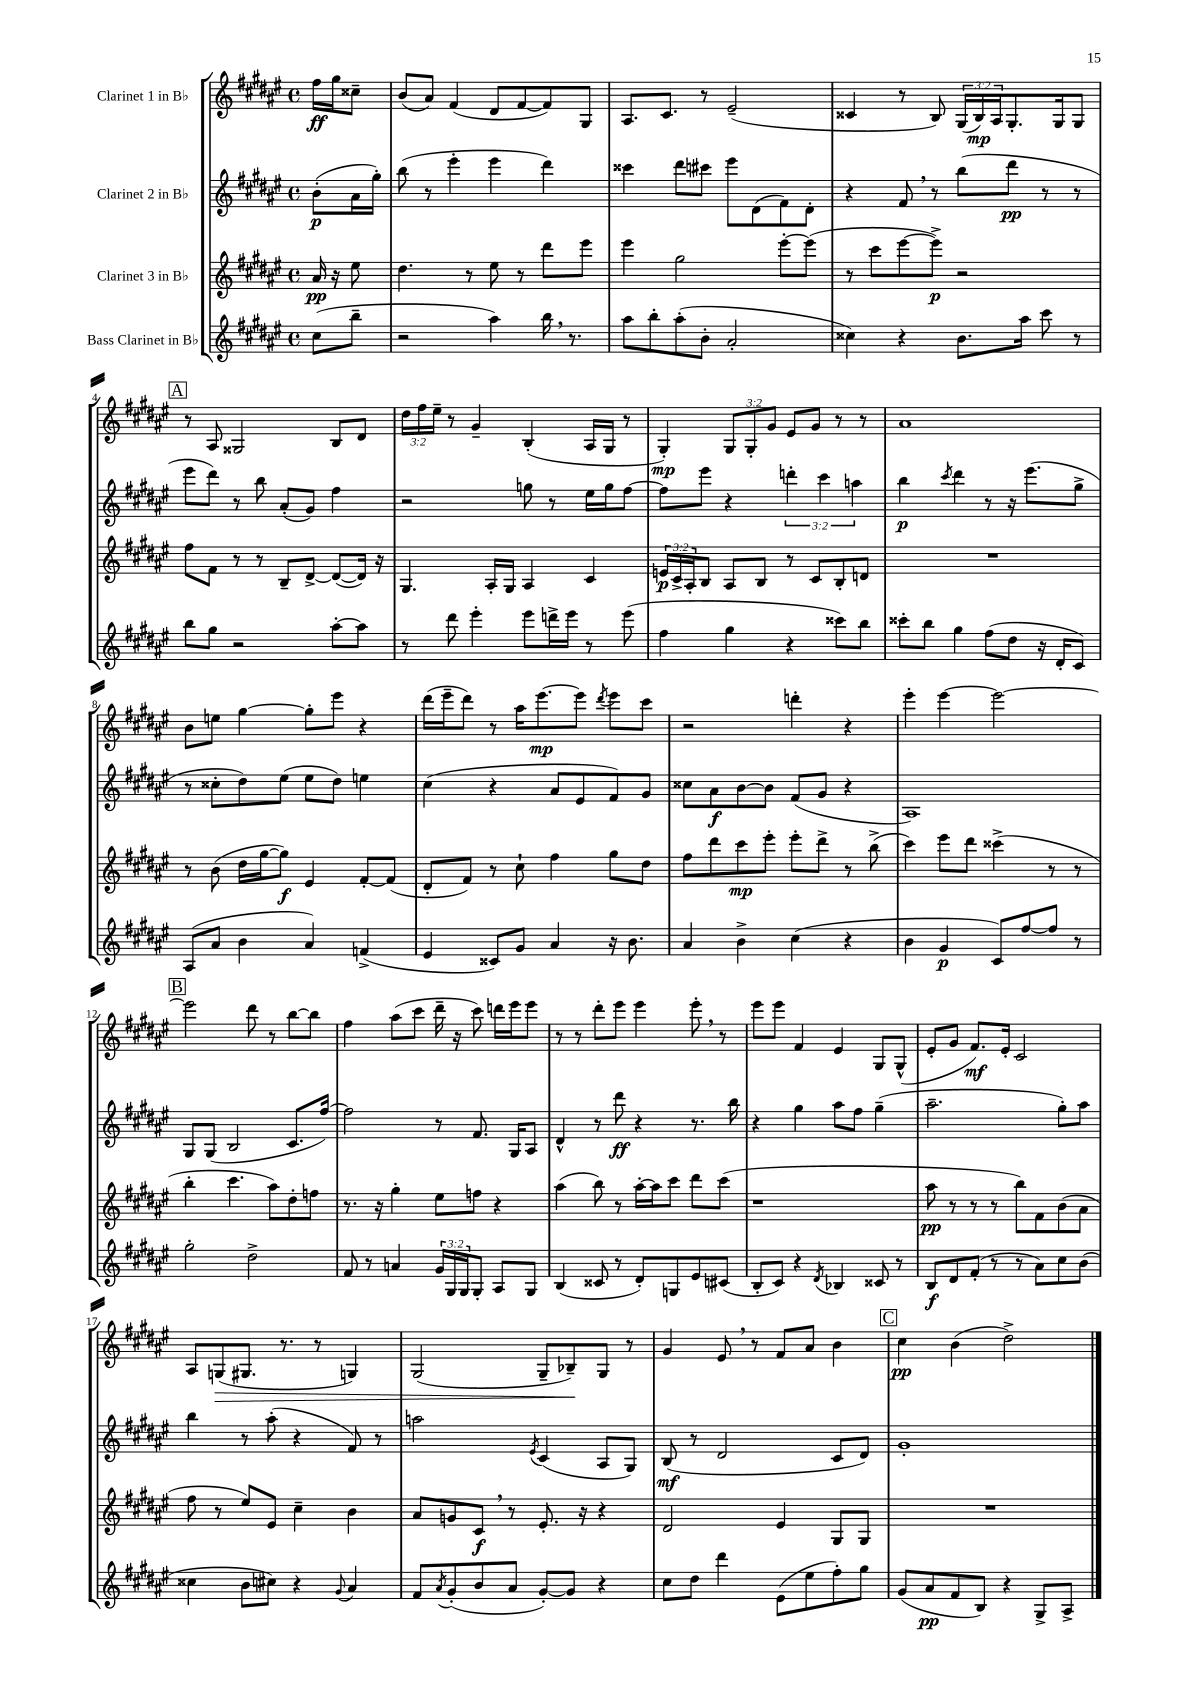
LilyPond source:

<<
\new StaffGroup <<
\new Staff = "s0" \with { instrumentName = "Clarinet 1 in Bb" } {
    \clef treble \key fis \major \defaultTimeSignature \time 4/4 \override Staff.TupletNumber.text = #tuplet-number::calc-fraction-text \partial 4
    fis''16\ff gis''16 cisis''8-- |
    b'8( ais'8) fis'4( dis'8 fis'8~ fis'8) gis8 |
    ais8. cis'8. r8 eis'2--( |
    cisis'4 r8 b8) \tuplet 3/2 { gis16( b16\mp) ais16 } gis8.-. gis16 gis8 |
    \mark \markup { \box "A" } r8 ais8 gisis2 b8 dis'8 |
    \tuplet 3/2 { dis''16 fis''16 eis''16-- } r8 gis'4-- b4-.( ais16 gis16 r8 |
    gis4-.\mp) \tuplet 3/2 { gis8 gis8-. gis'8 } eis'8 gis'8 r8 r8 |
    ais'1 |
    b'8 e''8 gis''4~ gis''8-. eis'''8 r4 |
    dis'''16( eis'''16-- dis'''8) r8 ais''16 eis'''8.~\mp eis'''8 \acciaccatura { dis'''8 } eis'''8 cis'''8 |
    r2 d'''4-. r4 |
    eis'''4-. eis'''4~ eis'''2~ |
    \mark \markup { \box "B" } eis'''2 dis'''8 r8 b''8~ b''8 |
    fis''4 ais''8( cis'''8 dis'''16-- r16 cis'''8) d'''16 eis'''16 eis'''8 |
    r8 r8 dis'''8-. eis'''8 eis'''4 eis'''8-. \breathe r8 |
    eis'''8 eis'''8 fis'4 eis'4 gis8 gis8-^( |
    eis'8-. gis'8 fis'8.\mf) eis'16-. cis'2 |
    ais8 g8\>( gis8. r8. r8 g4) |
    gis2( gis8-- bes8--\!) gis8 r8 |
    gis'4 eis'8 \breathe r8 fis'8 ais'8 b'4 |
    \mark \markup { \box "C" } cis''4\pp b'4( dis''2->) \bar "|." |
}
\new Staff = "s1" \with { instrumentName = "Clarinet 2 in Bb" } {
    \clef treble \key fis \major \defaultTimeSignature \time 4/4 \override Staff.TupletNumber.text = #tuplet-number::calc-fraction-text \partial 4
    b'8-.\p( ais'16 gis''16-.) |
    b''8( r8 eis'''4-. eis'''4 dis'''4) |
    cisis'''4 dis'''8 cis'''8 eis'''8 dis'8( fis'8) dis'8-. |
    r4 fis'8 \breathe r8 b''8( dis'''8\pp r8 r8 |
    \mark \markup { \box "A" } eis'''8 dis'''8) r8 b''8 ais'8-.( gis'8) fis''4 |
    r2 g''8 r8 eis''16 g''16 fis''8~ |
    fis''8 eis'''8 r4 \tuplet 3/2 { d'''4-. cis'''4 a''4 } |
    b''4\p \acciaccatura { cis'''8 } dis'''4 r8 r16 eis'''8.( gis''8-> |
    r8 cisis''8-. dis''8) eis''8( eis''8 dis''8) e''4 |
    cis''4( r4 ais'8 eis'8 fis'8) gis'8 |
    cisis''8 ais'8\f b'8~ b'8 fis'8( gis'8 r4 |
    ais1) |
    \mark \markup { \box "B" } gis8 gis8( b2 cis'8. fis''16~) |
    fis''2 r8 fis'8. gis16 ais8 |
    dis'4-^ r8 dis'''8\ff r4 r8. b''16 |
    r4 gis''4 ais''8 fis''8 gis''4--( |
    ais''2.-- gis''8-.) ais''8 |
    b''4 r8 ais''8-.( r4 fis'8) r8 |
    a''2 \acciaccatura { eis'8 } cis'4( ais8 gis8) |
    b8\mf( r8 dis'2 cis'8 dis'8) |
    \mark \markup { \box "C" } gis'1-. \bar "|." |
}
\new Staff = "s2" \with { instrumentName = "Clarinet 3 in Bb" } {
    \clef treble \key fis \major \defaultTimeSignature \time 4/4 \override Staff.TupletNumber.text = #tuplet-number::calc-fraction-text \partial 4
    ais'16\pp r16 eis''8 |
    dis''4. r8 eis''8 r8 dis'''8 eis'''8 |
    eis'''4 gis''2 eis'''8~-. eis'''8( |
    r8 cis'''8 eis'''8~ eis'''8->\p) r2 |
    \mark \markup { \box "A" } fis''8 fis'8 r8 r8 b8-- dis'8~-> dis'8~( dis'16) r16 |
    gis4. ais16-. gis16 ais4 cis'4 |
    \tuplet 3/2 { e'16\p cis'16-> ais16-. } b8 ais8 b8 r8 cis'8 b8-. d'8 |
    R1 |
    r8 b'8( dis''16 gis''16~ gis''8\f) eis'4 fis'8~-. fis'8( |
    dis'8-. fis'8) r8 cis''8-! fis''4 gis''8 dis''8 |
    fis''8 dis'''8 cis'''8\mp eis'''8-. eis'''8-. dis'''8-> r8 b''8->( |
    cis'''4) eis'''8 dis'''8 cisis'''4->( r8 r8 |
    \mark \markup { \box "B" } b''4-. cis'''4. ais''8) dis''8-. f''8 |
    r8. r16 gis''4-. eis''8 f''8 r4 |
    ais''4( b''8) r8 ais''16~-. ais''16 cis'''8 dis'''8 cis'''8( |
    r1 |
    ais''8\pp r8 r8 r8 b''8) fis'8 b'8( ais'8 |
    fis''8 r8 eis''8) eis'8 cis''4-- b'4 |
    ais'8 g'8 cis'8\f \breathe r8 eis'8.-. r16 r4 |
    dis'2 eis'4 gis8 gis8 |
    \mark \markup { \box "C" } R1 \bar "|." |
}
\new Staff = "s3" \with { instrumentName = "Bass Clarinet in Bb" } {
    \clef treble \key fis \major \defaultTimeSignature \time 4/4 \override Staff.TupletNumber.text = #tuplet-number::calc-fraction-text \partial 4
    cis''8( b''8-- |
    r2 ais''4) b''16 \breathe r8. |
    ais''8 b''8-. ais''8-.( b'8-. ais'2-. |
    cisis''4) r4 b'8. ais''16 cis'''8 r8 |
    \mark \markup { \box "A" } b''8 gis''8 r2 ais''8~-. ais''8 |
    r8 dis'''8 eis'''4-. eis'''8 d'''16-> eis'''16 r8 eis'''8( |
    fis''4 gis''4 r4 cisis'''8) b''8 |
    cisis'''8-. b''8 gis''4 fis''8( dis''8 r16 dis'16-. cis'8) |
    ais8( ais'8 b'4 ais'4) f'4->( |
    eis'4 cisis'8) gis'8 ais'4 r16 b'8. |
    ais'4 b'4-> cis''4( r4 |
    b'4 gis'4\p cis'8) fis''8~ fis''8 r8 |
    \mark \markup { \box "B" } gis''2-. dis''2-> |
    fis'8 r8 a'4 \tuplet 3/2 { gis'16 gis16 gis16 } gis8-. ais8 gis8 |
    b4( cisis'8 r8 dis'8-.) g8 eis'8 cis'8( |
    b8-. cis'8) r4 \acciaccatura { dis'8 } bes4 cisis'8 r8 |
    b8\f dis'8 fis'8-.( r8 r8 ais'8) cis''8 b'8( |
    cisis''4 b'8 cis''8) r4 \appoggiatura { gis'8 } ais'4 |
    fis'8 \acciaccatura { ais'8 } gis'8-.( b'8 ais'8 gis'8~-.) gis'8 r4 |
    cis''8 dis''8 dis'''4 eis'8( eis''8 fis''8-.) gis''8 |
    \mark \markup { \box "C" } gis'8( ais'8\pp fis'8 b8) r4 gis8-> ais8-> \bar "|." |
}
>>
>>
